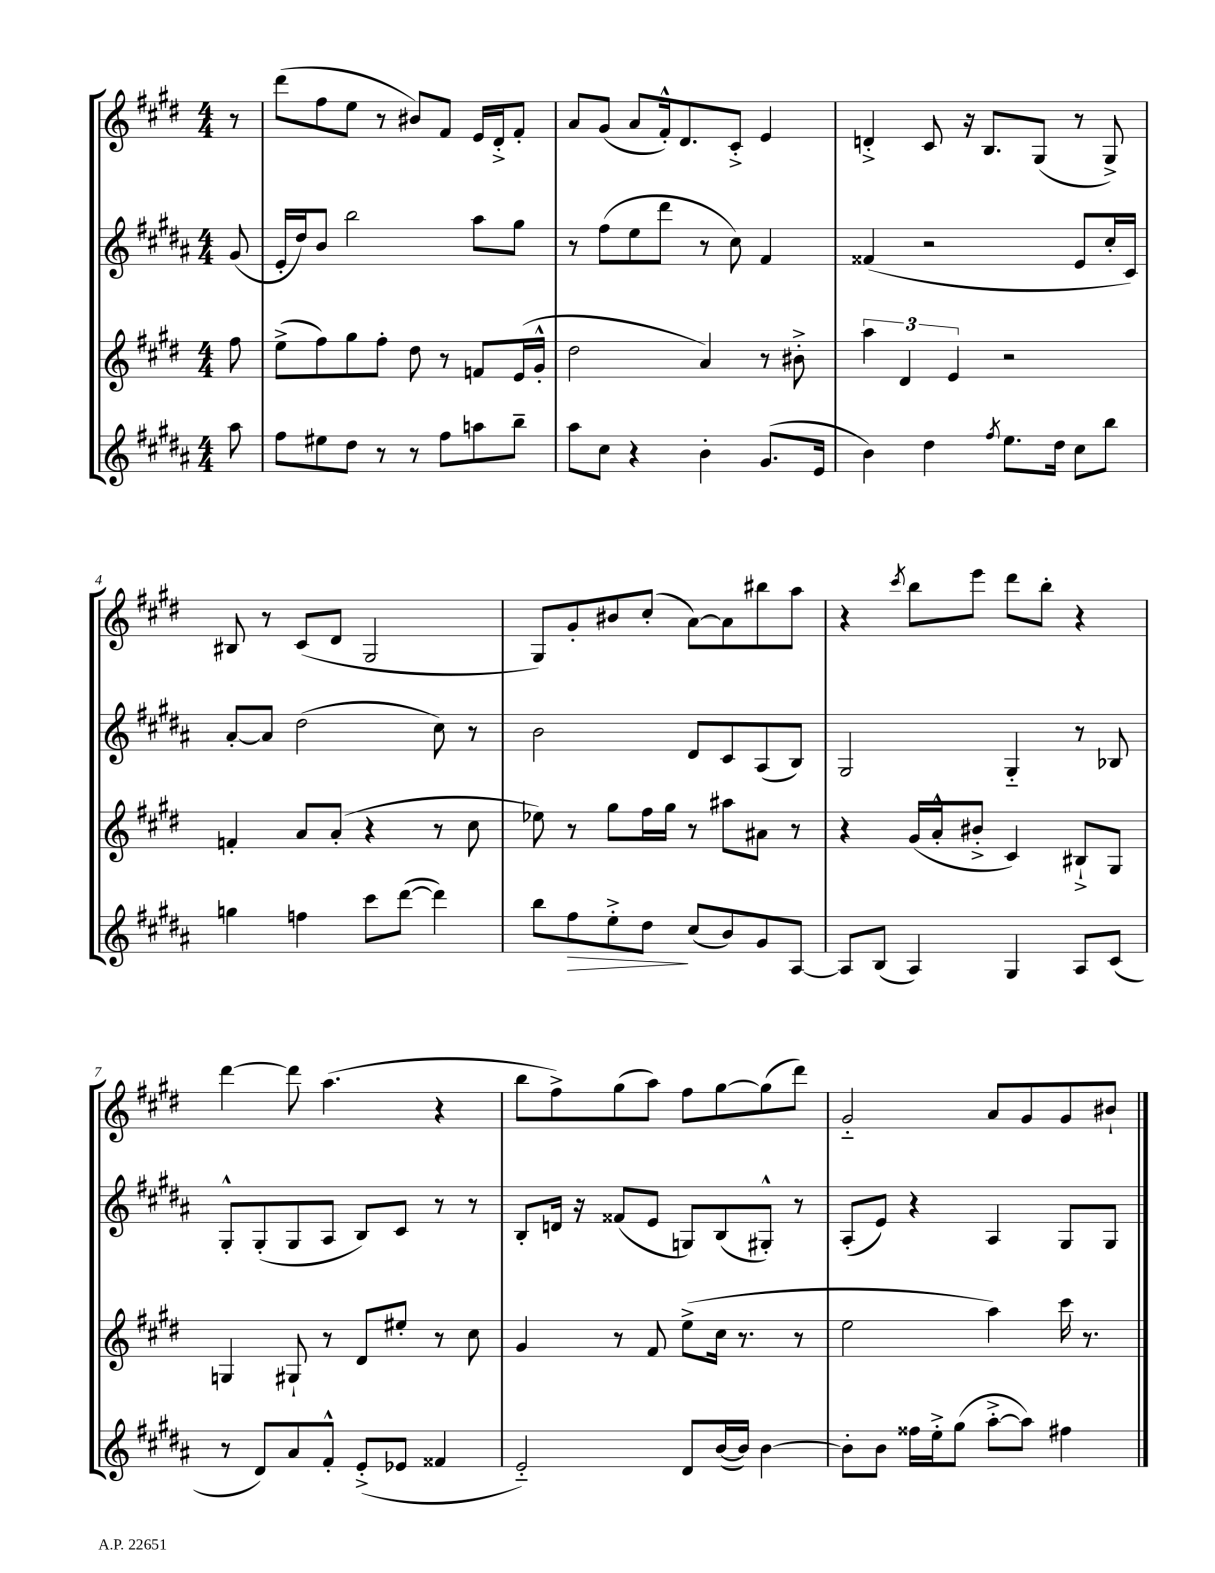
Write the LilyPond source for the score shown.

<<
\new StaffGroup <<
\new Staff = "s0" {
    \clef treble \key e \major \numericTimeSignature \time 4/4 \partial 8
    r8 |
    dis'''8( fis''8 e''8 r8 bis'8) fis'8 e'16 dis'16-.-> fis'8-. |
    a'8 gis'8( a'8 fis'16-.-^) dis'8. cis'8-.-> e'4 |
    d'4-.-> cis'8 r16 b8. gis8( r8 gis8->) |
    bis8 r8 cis'8( dis'8 gis2 |
    gis8) gis'8-. bis'8 cis''8-.( a'8~) a'8 bis''8 a''8 |
    r4 \acciaccatura { cis'''8 } b''8 e'''8 dis'''8 b''8-. r4 |
    dis'''4~ dis'''8 a''4.( r4 |
    b''8 fis''8->) gis''8( a''8) fis''8 gis''8~ gis''8( dis'''8) |
    gis'2-_ a'8 gis'8 gis'8 bis'8-! \bar "|." |
}
\new Staff = "s1" {
    \clef treble \key b \major \numericTimeSignature \time 4/4 \partial 8
    gis'8( |
    e'16-. dis''16) b'8 b''2 ais''8 gis''8 |
    r8 fis''8( e''8 dis'''8 r8 cis''8) fis'4 |
    fisis'4( r2 e'8 cis''16-. cis'16) |
    ais'8~-. ais'8 dis''2( cis''8) r8 |
    b'2 dis'8 cis'8 ais8( b8) |
    gis2 gis4-_ r8 bes8 |
    gis8-.-^ gis8-.( gis8 ais8 b8) cis'8 r8 r8 |
    b8-. d'16 r16 fisis'8( e'8 g8) b8( gis8-.-^) r8 |
    ais8-.( e'8) r4 ais4 gis8 gis8 \bar "|." |
}
\new Staff = "s2" {
    \clef treble \key e \major \numericTimeSignature \time 4/4 \partial 8
    fis''8 |
    e''8->( fis''8) gis''8 fis''8-. dis''8 r8 f'8 e'16( gis'16-.-^ |
    dis''2 a'4) r8 bis'8-.-> |
    \tuplet 3/2 { a''4 dis'4 e'4 } r2 |
    f'4-. a'8 a'8-.( r4 r8 cis''8 |
    ees''8) r8 gis''8 fis''16 gis''16 r8 ais''8 ais'8 r8 |
    r4 gis'16( a'16-.-^ bis'8-.-> cis'4) bis8-!-> gis8 |
    g4 gis8-! r8 dis'8 eis''8-. r8 cis''8 |
    gis'4 r8 fis'8 e''8->( cis''16 r8. r8 |
    e''2 a''4) cis'''16 r8. \bar "|." |
}
\new Staff = "s3" {
    \clef treble \key b \major \numericTimeSignature \time 4/4 \partial 8
    ais''8 |
    fis''8 eis''8 dis''8 r8 r8 fis''8 a''8 b''8-- |
    ais''8 cis''8 r4 b'4-. gis'8.( e'16 |
    b'4) dis''4 \acciaccatura { fis''8 } e''8. dis''16 cis''8 b''8 |
    g''4 f''4 cis'''8 dis'''8~( dis'''4) |
    b''8 fis''8\> e''8-.-> dis''8\! cis''8( b'8) gis'8 ais8~ |
    ais8 b8( ais4) gis4 ais8 cis'8( |
    r8 dis'8) ais'8 fis'8-.-^ e'8-.->( ees'8 fisis'4 |
    e'2-_) dis'8 b'16~( b'16) b'4~ |
    b'8-. b'8 fisis''16 e''16-.-> gis''8( ais''8~-.-> ais''8) fis''4 \bar "|." |
}
>>
>>
